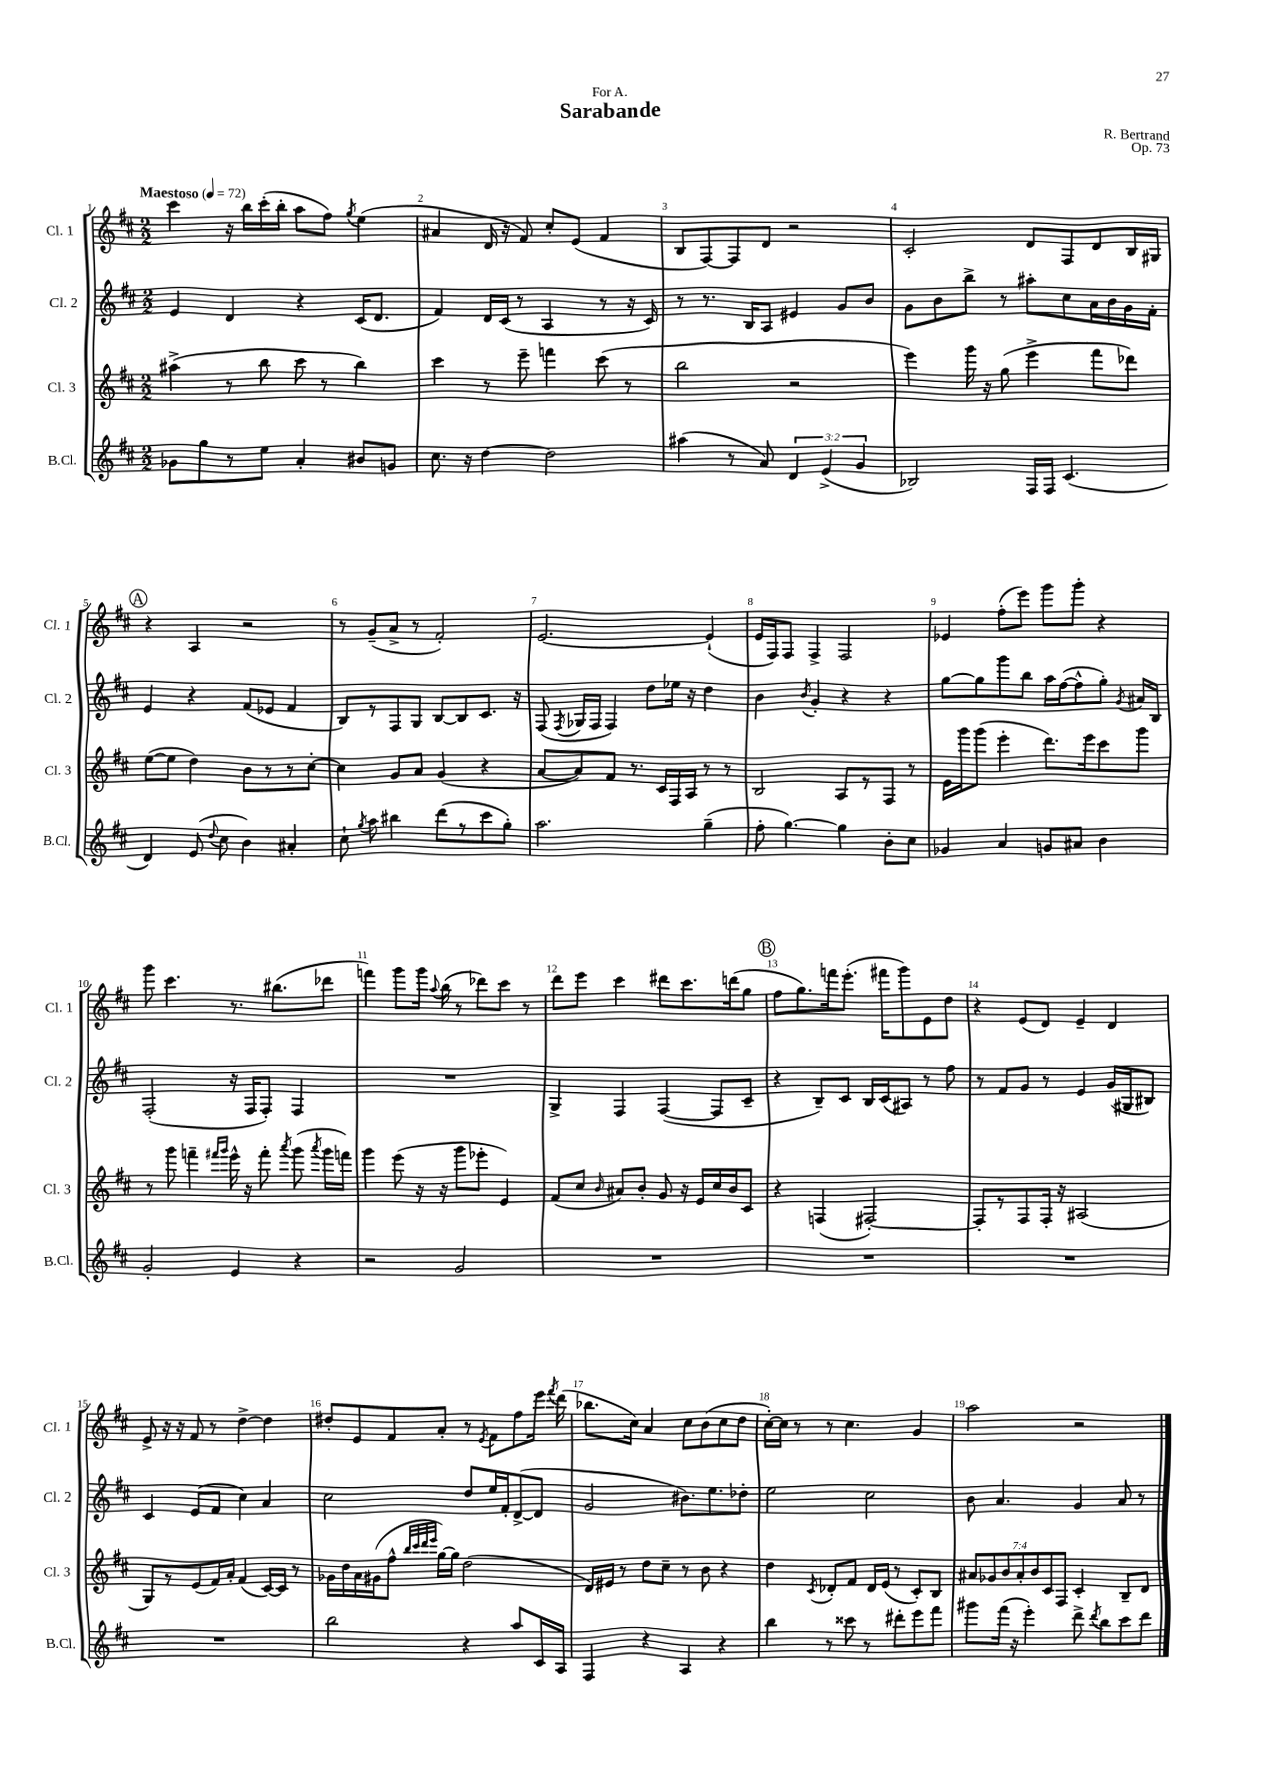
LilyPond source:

\header { title = "Sarabande" composer = "R. Bertrand" dedication = "For A." opus = "Op. 73" }
<<
\new StaffGroup <<
\new Staff = "s0" \with { instrumentName = "Cl. 1" shortInstrumentName = "Cl. 1" } {
    \clef treble \key d \major \numericTimeSignature \time 2/2 \tempo "Maestoso" 4 = 72
    \autoBeamOff cis'''4 r16 b''16[ cis'''16-.( b''16]-. a''8[ fis''8]) \acciaccatura { g''8 } e''4( |
    ais'4 d'16 r16 fis'8) cis''8[-. e'8]( fis'4 |
    b8[ fis8~) fis8 d'8] r2 |
    cis'2-. d'8[ fis8 d'8 b16 gis16] |
    \mark \markup { \circle "A" } r4 a4 r2 |
    r8 g'8[--( a'8]-> r8 fis'2-.) |
    e'2.~ e'4-!( |
    e'16[ fis16) fis8] fis4-> fis2 |
    ees'4 fis''8[-.( e'''8]) g'''8[ g'''8]-. r4 |
    g'''8 cis'''4. r8. bis''8.[( des'''8] |
    f'''4) g'''8[ g'''16] \appoggiatura { a''8 } b''16( r8 des'''8[) cis'''8] r8 |
    d'''8[ e'''8] cis'''4 dis'''8[ cis'''8. d'''16( g''8] |
    \mark \markup { \circle "B" } fis''8[ g''8.) f'''16 e'''8.]-.( fis'''16[ g'''8) e'8 d''8] |
    r4 e'8[( d'8]) e'4-- d'4 |
    e'8-> r16 r16 fis'8 r8 d''4~-> d''4 |
    dis''8[-. e'8 fis'8 a'8]-. r8 \acciaccatura { e'8 } fis'8[ fis''8 e'''16] \acciaccatura { fis'''8 } d'''16( |
    bes''8.[ cis''16]) a'4 cis''8[ b'8( cis''8 d''8] |
    cis''16[~-.) cis''16] r8 r8 cis''4. g'4 |
    a''2 r2 \bar "|." |
}
\new Staff = "s1" \with { instrumentName = "Cl. 2" shortInstrumentName = "Cl. 2" } {
    \clef treble \key d \major \numericTimeSignature \time 2/2
    \autoBeamOff e'4 d'4 r4 cis'16[( d'8.] |
    fis'4) d'16[ cis'16]( r8 a4 r8 r16 cis'16) |
    r8 r8. b16[ a8] eis'4 g'8[ b'8] |
    g'8[ b'8 b''8]-> r8 ais''8[-. cis''8 a'16 b'16 g'16 fis'16]-. |
    \mark \markup { \circle "A" } e'4 r4 fis'8[( ees'8] fis'4 |
    b8[) r8 fis8 g8] b8[~ b8 cis'8.] r16 |
    fis8( \acciaccatura { fis8 } ges16[ fis16] fis4) d''8[ ees''16] r16 d''4 |
    b'4 \acciaccatura { b'8 } g'4-. r4 r4 |
    g''8[~ g''8 g'''8 b''8] a''16[ fis''16~( fis''8-^ g''8]-.) \acciaccatura { g'8 } ais'16[ b16] |
    fis2-.( r16 fis16[ fis8]-.) fis4 |
    R1 |
    g4-> fis4 fis4~( fis8[ cis'8]-- |
    \mark \markup { \circle "B" } r4 b8[--) cis'8] b16[ cis'16( ais8]) r8 fis''8 |
    r8 fis'8[ g'8] r8 e'4 g'16[( gis16 bis8]) |
    cis'4 e'8[( fis'8] cis''4) a'4 |
    cis''2 d''8[ e''16 fis'16-. d'8~->( d'8] |
    g'2 bis'8.[) e''8. des''8]-. |
    e''2 cis''2 |
    b'8 a'4. g'4 a'8 r8 \bar "|." |
}
\new Staff = "s2" \with { instrumentName = "Cl. 3" shortInstrumentName = "Cl. 3" } {
    \clef treble \key d \major \numericTimeSignature \time 2/2 \override Staff.TupletNumber.text = #tuplet-number::calc-fraction-text
    \autoBeamOff ais''4->( r8 b''8 cis'''8 r8 b''4) |
    cis'''4 r8 e'''8-- f'''4 cis'''8( r8 |
    b''2 r2 |
    e'''4) g'''16 r16 g''8( e'''4-> fis'''8[ des'''8]) |
    \mark \markup { \circle "A" } e''8[~( e''8] d''4) b'8[ r8 r8 cis''8]~-. |
    cis''4 g'8[ a'8] g'4( r4 |
    a'8[~ a'8) fis'8] r8. cis'16[ fis16 a16] r8 r8 |
    b2 a8[ r8 fis8] r8 |
    e'16[ g'''16 g'''8]( e'''4-. d'''8.[) e'''16 cis'''8 g'''8] |
    r8 g'''8 f'''4-- \grace { fis'''16[ g'''16] } e'''16-^ r16 fis'''8-. \acciaccatura { a'''8 } g'''8( \acciaccatura { a'''8 } g'''16[ f'''16]) |
    g'''4 e'''8( r16 r16 g'''8[ ees'''8]-. e'4) |
    fis'8[( cis''8] \grace { b'16 } ais'8[) b'8]-. g'8 r16 e'16[ cis''16 b'16 cis'8] |
    \mark \markup { \circle "B" } r4 f4( fis2~-.) |
    fis8[-. r8 fis8 fis16]-. r16 ais2( |
    g8[) r8 e'8( fis'16) a'16]-. fis'4( cis'16[~) cis'16] r8 |
    ges'16[ d''16 a'16 gis'16( fis''8]-^ \grace { b''32[ cis'''32 d'''32 e'''32] } g''16[~) g''16] d''2( |
    d'16[) eis'16] r8 d''8[ cis''8]-- r8 b'8 r4 |
    d''4 \acciaccatura { cis'8 } des'8[-. fis'8] des'16[ e'16]( r8 cis'8[-.) b8] |
    \tuplet 7/4 { ais'8[ ges'8 b'8 ais'8-. b'8 cis'8 fis8] } cis'4-. b8[-- d'8] \bar "|." |
}
\new Staff = "s3" \with { instrumentName = "B.Cl." shortInstrumentName = "B.Cl." } {
    \clef treble \key d \major \numericTimeSignature \time 2/2 \override Staff.TupletNumber.text = #tuplet-number::calc-fraction-text
    \autoBeamOff ges'8[ g''8 r8 e''8] a'4-. bis'8[ g'8] |
    cis''8. r16 d''4~ d''2 |
    ais''4( r8 a'8) \tuplet 3/2 { d'4 e'4->( g'4 } |
    bes2) fis16[ fis16] cis'4.( |
    \mark \markup { \circle "A" } d'4) e'8( \appoggiatura { d''8 } cis''8 b'4) ais'4-. |
    cis''8-! \acciaccatura { g''8 } a''8 bis''4 d'''8[( r8 cis'''8 g''8]-.) |
    a''2. g''4--( |
    fis''8-. g''4.~) g''4 b'8[-. cis''8] |
    ges'4 a'4 g'8[ ais'8] b'4 |
    g'2-. e'4 r4 |
    r2 g'2 |
    R1 |
    \mark \markup { \circle "B" } R1 |
    R1 |
    R1 |
    b''2 r4 a''8[ cis'16 a16] |
    fis4 r4 a4 r4 |
    b''4 r8 cisis'''8 r8 dis'''8[-. e'''8 fis'''8] |
    gis'''8[ fis'''16]( r16 e'''4-.) d'''8-> \acciaccatura { d'''8 } b''8[ cis'''8 d'''8] \bar "|." |
}
>>
>>
\layout { \context { \Score \override BarNumber.break-visibility = ##(#f #t #t) barNumberVisibility = #all-bar-numbers-visible } }
